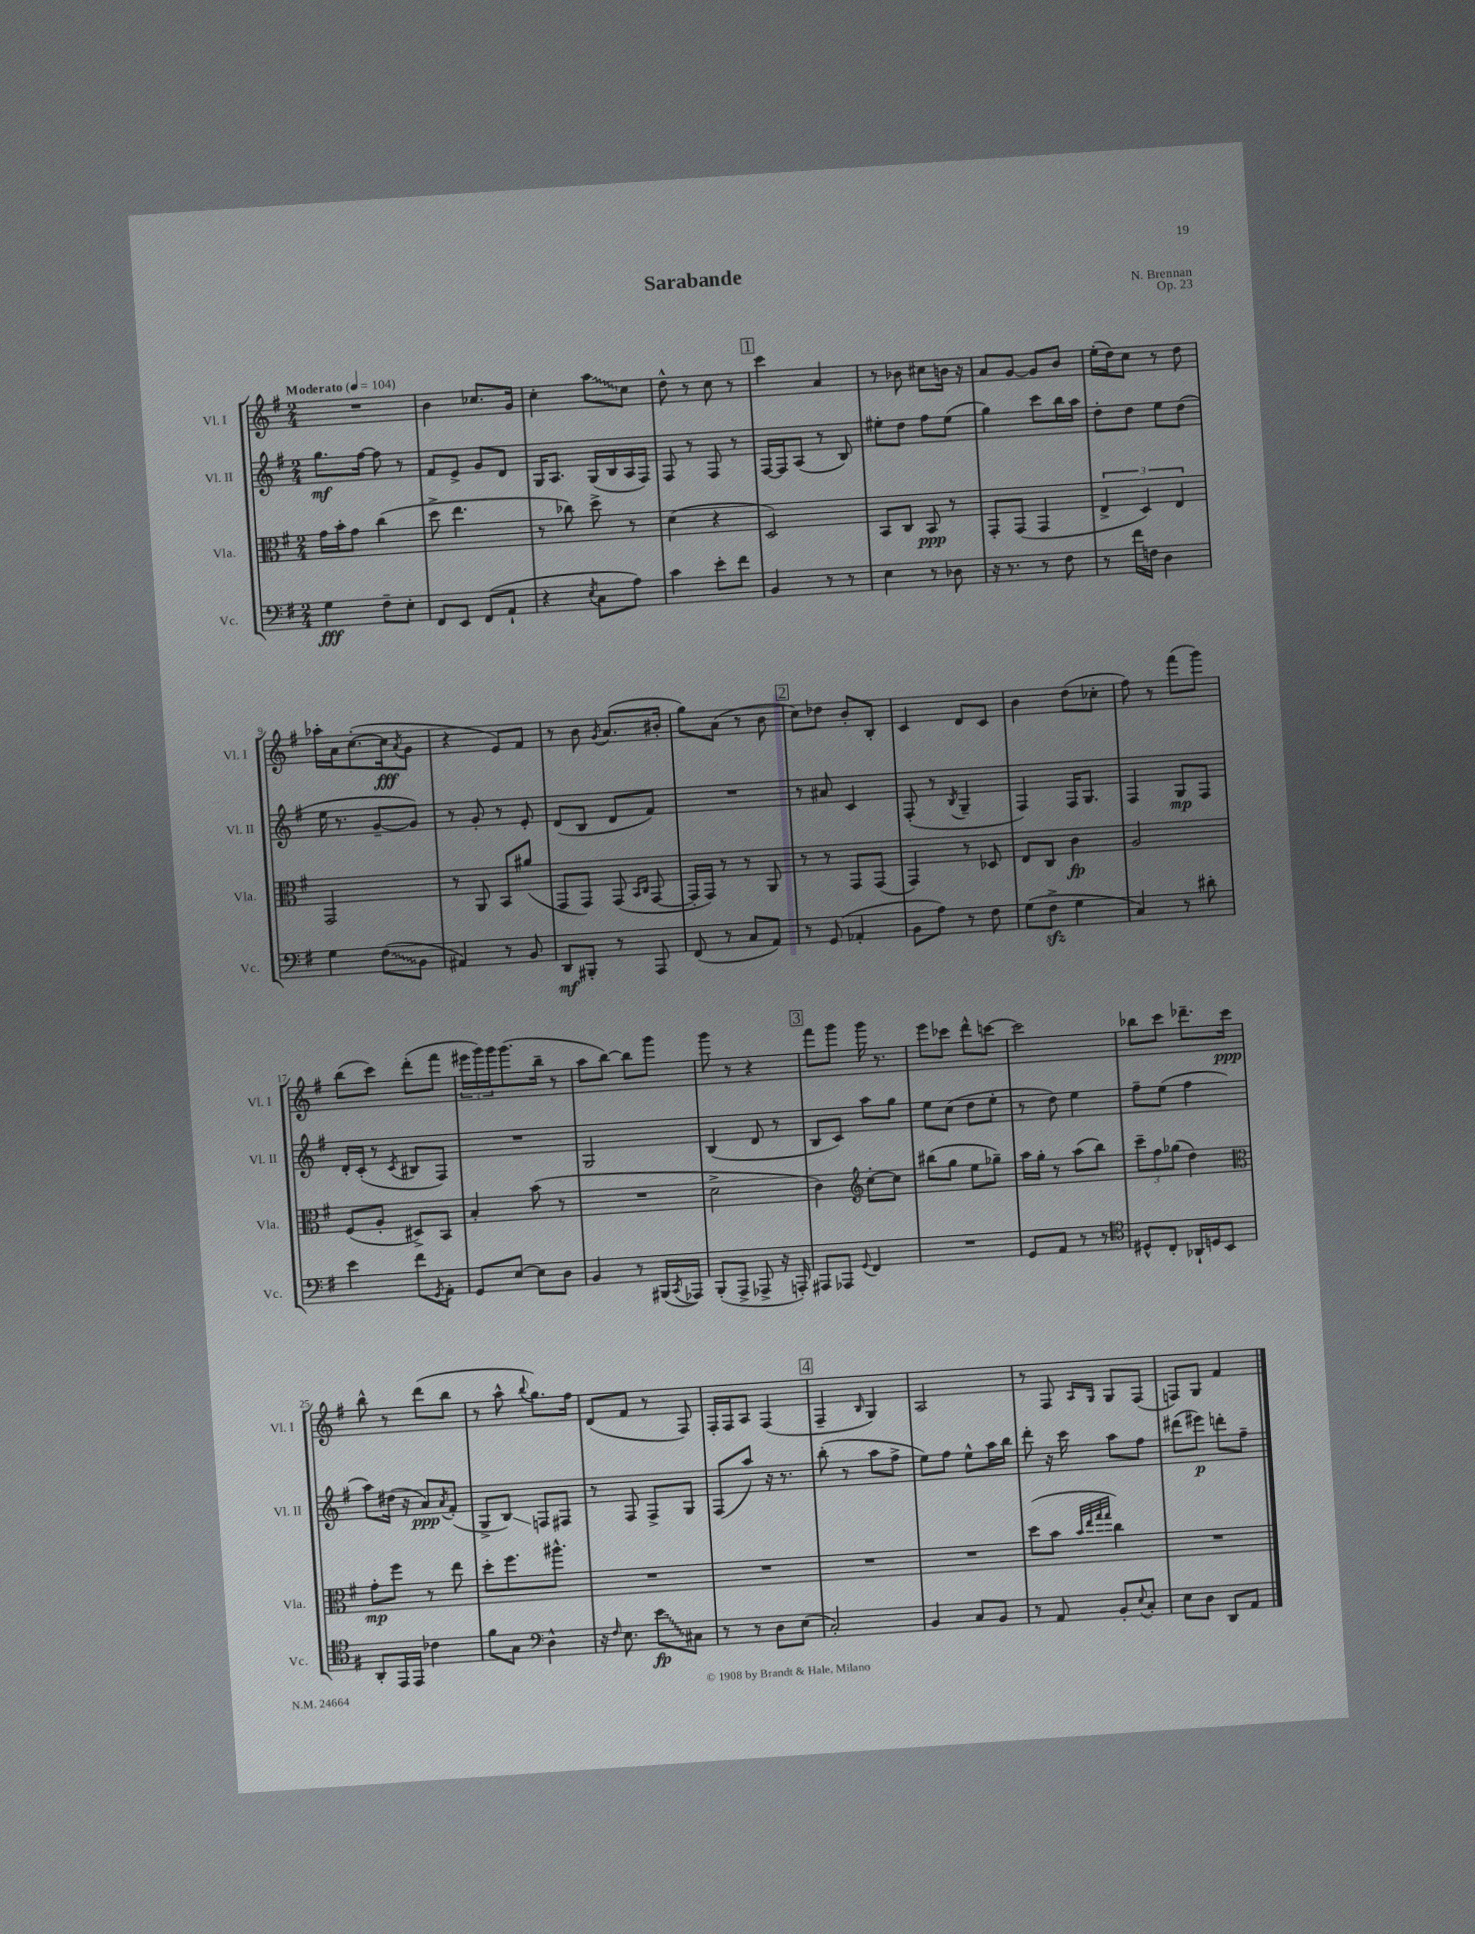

**kern	**kern	**kern	**kern
*staff4	*staff3	*staff2	*staff1
*clefF4	*clefC3	*clefG2	*clefG2
*k[f#]	*k[f#]	*k[f#]	*k[f#]
*M2/4	*M2/4	*M2/4	*M2/4
*MM104	*MM104	*MM104	*MM104
4G	16g	8.gg	2r
.	16b'	.	.
.	8g	.	.
.	.	[16ff#	.
8F#~	(4cc	8ff#]	.
8E'	.	8r	.
=	=	=	=
8FF#	8dd^	8f#	4b
8EE	4.ee	8e^	.
(8FF#	.	8g	8.cc-
8AA`	.	8d	.
.	.	.	16g
=	=	=	=
4r	8r	16G	4cc'
.	.	8.A	.
.	8cc-)	.	.
8qE	.	.	.
8C	8dd^	(16G	8aa
.	.	16B	.
8A)	8r	16A	8cc
.	.	16F#)	.
=	=	=	=
4c	(4d	8F#	8dd^^
.	.	8r	8r
8e'	4r	8F#	8cc
8f#	.	8r	8r
=	=	=	=
4BB	2D)	[16F#	4ccc
.	.	16F#]	.
.	.	(8A	.
8r	.	8r	4a
8r	.	8B)	.
=	=	=	=
4E	8BB	8ee#'	8r
.	8C	8dd	8b-
8r	8BB	8ff#	8cc#
8D-	8r	(8ee#	16b
.	.	.	16r
=	=	=	=
16r	8GG'	4gg)	8a
8.r	.	.	.
.	(8GG	.	[8g
8r	4GG	8ccc	8g]
8F#	.	16bb	8b
.	.	16aa	.
=	=	=	=
8r	6E^	8dd'	(16ee'
.	.	.	16dd)
16f#	.	8dd	8cc
.	6D)	.	.
16F	.	.	.
4D	.	8ee	8r
.	6E	.	.
.	.	(8dd	8dd
=	=	=	=
4G	2GG	16ee	16aa-'
.	.	8.r	16a
.	.	.	([8.cc'
(8F#	.	[8g~	.
.	.	.	16cc]
.	.	.	8qa
8BB	.	8g])	8g
=	=	=	=
4AA#)	8r	8r	4r
.	8AA	8g'	.
8r	8BB	8r	8e)
8BB	(8a#	8e'	8f#
=	=	=	=
8DD	8GG	(8d	8r
8BBB#'	8GG)	8B	8b
.	.	.	8qg
8r	(8GG	8d	(8.a
.	16qqBB	.	.
.	16qqC	.	.
8AAA	[8GG	8f#)	.
.	.	.	16b#'
=	=	=	=
(8FF#	16GG']	2r	8gg)
.	16GG)	.	.
8r	8r	.	(8a
8C	8r	.	8r
8AA)	8AA	.	8b
=	=	=	=
8r	8r	8r	8cc)
(8GG	8r	8a#	8dd-
4AA-'	8GG	4c	8b'
.	(8GG	.	8B'
=	=	=	=
8BB	4GG)	(8F#'	4c
8A)	.	8r	.
.	.	8qB	.
8r	8r	4G~	8d
8F#	8D-	.	8c
=	=	=	=
(8G	8E	4F#)	4b
8F#^	8C	.	.
4G	4c	16F#	(8dd
.	.	8.G	.
.	.	.	8cc-'
=	=	=	=
4C)	2A	4F#	8ff#)
.	.	.	8r
8r	.	8G	(8fff#
8d#'	.	8F#	8ggg)
=	=	=	=
4e	(8F#	16d'	(8bb
.	.	(16c'	.
.	8A'	8r	8ccc)
.	.	8qc	.
8f#	8D#^)	8B#	(8ddd'
8qGG	.	.	.
8AA'	8BB	8F#)	8fff#
=	=	=	=
8GG	4B'	2r	24eee#
.	.	.	24ggg)
.	.	.	24ggg
[8E	.	.	(8.ggg
8E]	(8b	.	.
.	.	.	16bb~
8D	8r	.	8r
=	=	=	=
4BB	2r	2G	8aa
.	.	.	[8bb)
8r	.	.	8bb]
(16BBB#	.	.	8ggg
8qCC	.	.	.
16AAA-)	.	.	.
=	=	=	=
(8BBB'	2d^	(4B	8ggg
8AAA^	.	.	8r
8AAA-^	.	8d	4r
16r	.	8r	.
16AAA')	.	.	.
=	=	=	=
8AAA#	4c)	8B	8fff#
8AAA-	.	8c)	8ggg
*	*clefG2	*	*
8qqGG	.	.	.
4FF#	[8cc'	8aa	16ggg
.	.	.	8.r
.	8cc]	8gg	.
=	=	=	=
2r	(8bb#	8ee	8eee
.	8gg	(8cc	8ccc-
.	8ee	8dd	8ddd^^
.	8gg-~)	8ee'	[8ccc
=	=	=	=
8GG	16aa	8r	2ccc]
.	16gg'	.	.
8AA	8r	8dd)	.
8r	(8aa	4ee	.
8r	8bb)	.	.
=	=	=	=
*clefC4	*	*	*
8D#^^	12ccc~	8ff#~	8bb-
.	12ff#	.	.
8C'	.	(8ee	8ccc
.	(12gg-	.	.
16AA-`	4dd)	4ff#	8.ddd-~
16D	.	.	.
8BB	.	.	.
.	.	.	16ccc
=	=	=	=
*	*clefC3	*	*
8AA'	8g'	8aa)	8bb^^
16EE	8ff#	(16dd#	8r
16EE	.	16r	.
4c-	8r	8a)	(8ddd
.	.	8qa	.
.	8ee	(8f#'	8bb
=	=	=	=
8f#	8dd'	8G^	8r
8G	8.ff#	8B)	8aa^^
*clefF4	*	*	*
.	.	.	8qqbb
4D^^	.	8F	8.gg)
.	8.aa#^^	.	.
.	.	8F#	.
.	.	.	16ff#
=	=	=	=
16r	2r	8r	(8d
16qqF#	.	.	.
8.E	.	.	.
.	.	8F#	8f#
8e	.	8F#^	8r
8C#	.	8G	8F#)
=	=	=	=
8r	2r	(8F#	16F#'
.	.	.	16F#
8r	.	8aa)	8A
8D	.	16r	(4F#
.	.	8.r	.
(8E	.	.	.
=	=	=	=
2C')	2r	(8bb'	4F#~
.	.	8r	.
.	.	.	16qqB
.	.	8aa	4G)
.	.	8ff#^	.
=	=	=	=
4BB	2r	8ee)	2A
.	.	8ff#	.
8C	.	8ee^^	.
8BB	.	16aa	.
.	.	16bb	.
=	=	=	=
8r	(8dd	8ddd'	8r
8AA	8b	16r	8F#
.	.	16ccc	.
.	32qqb	.	.
.	32qqee	.	.
.	32qqgg	.	16qqA
.	32qqgg	.	16qqG
8BB'	4cc)	8aa	8G
8qqE	.	.	.
8C'	.	8ff#	(8F#
=	=	=	=
8E	2r	(8ddd#	8F)
8D	.	8eee#)	8G
8DD	.	8ddd'	4f#
8AA	.	8ff#~	.
==	==	==	==
*-	*-	*-	*-
